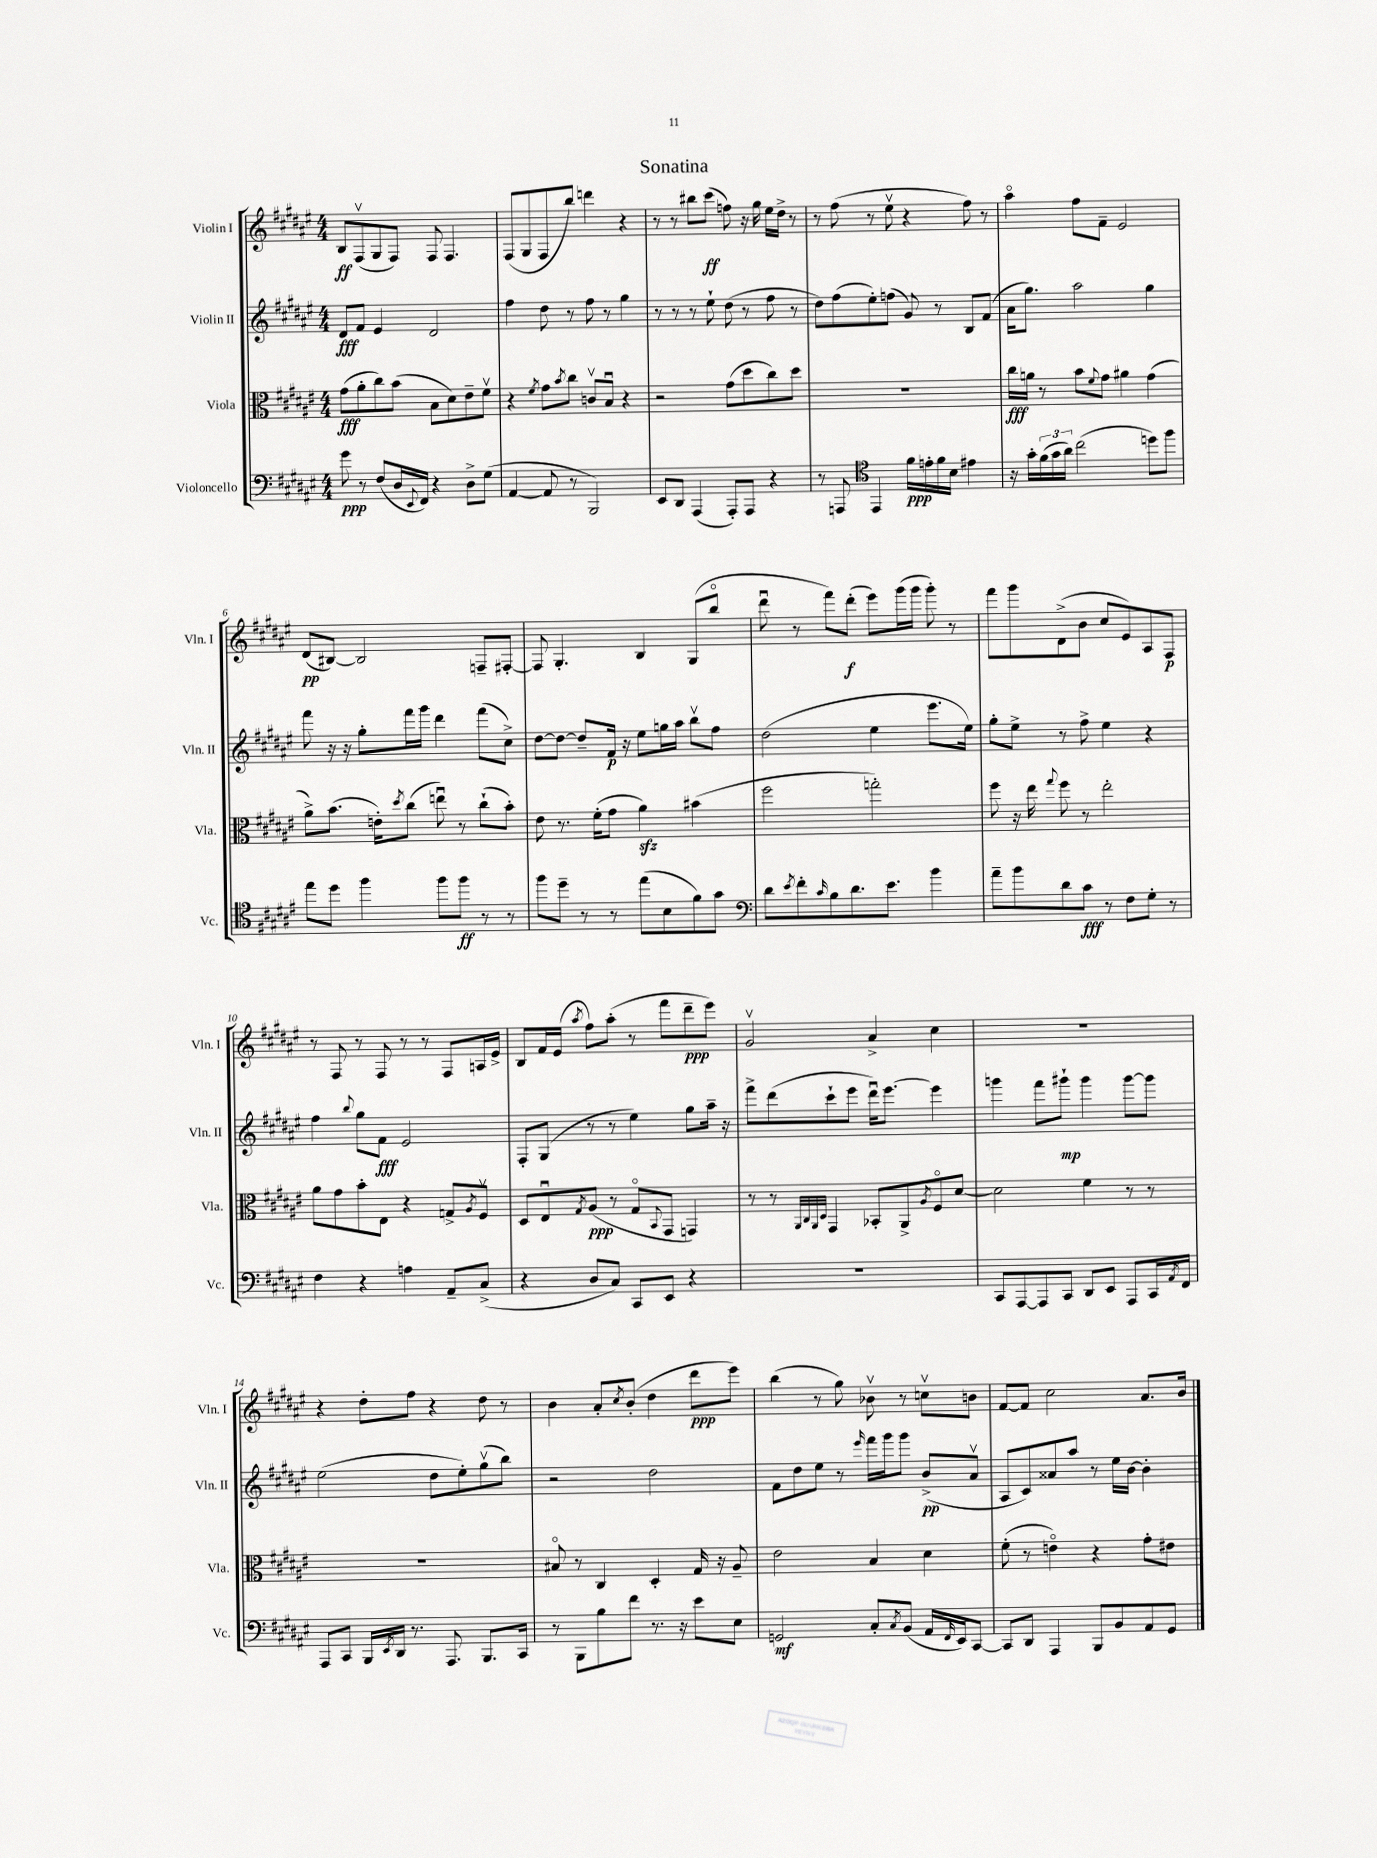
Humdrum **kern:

**kern	**dynam	**kern	**dynam	**kern	**dynam	**kern	**dynam
*part4	*part4	*part3	*part3	*part2	*part2	*part1	*part1
*staff4	*staff4	*staff3	*staff3	*staff2	*staff2	*staff1	*staff1
*I"Violoncello	*	*I"Viola	*	*I"Violin II	*	*I"Violin I	*
*I'Vc.	*	*I'Vla.	*	*I'Vln. II	*	*I'Vln. I	*
*clefF4	*	*clefC3	*	*clefG2	*	*clefG2	*
*k[f#c#g#d#a#e#]	*	*k[f#c#g#d#a#e#]	*	*k[f#c#g#d#a#e#]	*	*k[f#c#g#d#a#e#]	*
*M4/4	*	*M4/4	*	*M4/4	*	*M4/4	*
=1	=1	=1	=1	=1	=1	=1	=1
8g#\	ppp	(8g#\L	fff	8d#/L	fff	8B/L	ff
8r	.	8a#'\	.	8f#/J	.	(8F#v/	.
(8F#/L	.	8cc#\)	.	4e#/	.	8G#/	.
16D#/L	.	(8b\J	.	.	.	8F#/J)	.
8qqEE#/	.	.	.	.	.	.	.
16FF#/JJ)	.	.	.	.	.	.	.
4r	.	8B\L	.	2d#/	.	8F#/	.
.	.	8d#\)	.	.	.	4.F#/	.
8D#^\L	.	8e#~\	.	.	.	.	.
(8G#\J	.	8f#v\J	.	.	.	.	.
=2	=2	=2	=2	=2	=2	=2	=2
[4AA#/	.	4r	.	4ff#\	.	(8F#/L	.
.	.	.	.	.	.	8G#/	.
.	.	8qf#/	.	.	.	.	.
8AA#/]	.	8g#\L	.	8dd#\	.	8F#/	.
.	.	8qb/	.	.	.	.	.
8r	.	8cc#\J	.	8r	.	8bb/J)	.
2BBB/)	.	8cnv/L	.	8ff#\	.	4dddn\	.
.	.	8Bu/J	.	8r	.	.	.
.	.	4r	.	4gg#\	.	4r	.
=3	=3	=3	=3	=3	=3	=3	=3
8EE#/L	.	2r	.	8r	.	8r	.
8DD#/J	.	.	.	8r	.	8r	.
(4AAA#/	.	.	.	8r	.	8bb#X\L	.
.	.	.	.	8ee#`\	.	(8ccc#\J	ff
8AAA#'/L)	.	(8g#\L	.	(8dd#\	.	8ffn\)	.
8AAA#/J	.	8dd#\	.	8r	.	16r	.
.	.	.	.	.	.	16gg#\	.
4r	.	8cc#\)	.	8ff#\	.	16ee#\LL	.
.	.	.	.	.	.	16dd#^\JJ	.
.	.	8dd#\J	.	8r	.	8r	.
=4	=4	=4	=4	=4	=4	=4	=4
8r	.	1r	.	8dd#\L)	.	8r	.
8AAAn/	.	.	.	(8ff#\	.	(8ff#\	.
*clefC4	*	*	*	*	*	*	*
4EE#/	.	.	.	8ee#'\)	.	8r	.
.	.	.	.	(8ffn\J	.	8ee#v\	.
16f#\LL	ppp	.	.	8g#/)	.	4r	.
16en'\	.	.	.	.	.	.	.
16f#\	.	.	.	8r	.	.	.
16B\JJ	.	.	.	.	.	.	.
4e#X\	.	.	.	8B/L	.	8ff#\)	.
.	.	.	.	(8f#/J	.	8r	.
=5	=5	=5	=5	=5	=5	=5	=5
16r	.	16cc#\LL	fff	16a#\KL	.	4aa#\	.
16g#'\LL	.	16an\JJ	.	8.gg#\J)	.	.	.
(24f#\	.	8r	.	.	.	.	.
24g#\	.	.	.	.	.	.	.
24a#\JJ)	.	.	.	.	.	.	.
(2cc#\	.	8b\L	.	2aa#\	.	8ff#\L	.
.	.	8qqf#/	.	.	.	.	.
.	.	8g#\J	.	.	.	8f#~\J	.
.	.	4a#X\	.	.	.	2e#/	.
8ddn\L)	.	(4g#\	.	4gg#\	.	.	.
8ff#\J	.	.	.	.	.	.	.
!!LO:LB:g=z
=6	=6	=6	=6	=6	=6	=6	=6
8ee#\L	.	8a#^\L)	.	8fff#\	.	(8d#/L	pp
8dd#\J	.	(8.b\J	.	16r	.	[8B#X/J)	.
.	.	.	.	16r	.	.	.
4ff#\	.	.	.	8gg#'\L	.	2B#/]	.
.	.	16en'\KL)	.	.	.	.	.
.	.	8qdd#/	.	.	.	.	.
.	.	(8cc#\J	.	16fff#\L	.	.	.
.	.	.	.	16ggg#\JJ	.	.	.
8ff#\L	.	8eenu\)	.	4ddd#\	.	.	.
8ff#\J	ff	8r	.	.	.	.	.
8r	.	(8cc#`\L	.	(8fff#\L	.	8Fn~/L	.
8r	.	8b'\J)	.	8cc#^\J)	.	[8F#X'/J	.
=7	=7	=7	=7	=7	=7	=7	=7
8ff#\L	.	8e#\	.	[8dd#\L	.	8F#/]	.
8dd#~\J	.	8.r	.	8dd#\J_	.	4.G#'/	.
8r	.	.	.	8dd#~/L]	.	.	.
.	.	(16f#'\KL	.	.	.	.	.
8r	.	8g#\J	.	16f#/Jk	p	.	.
.	.	.	.	16r	.	.	.
(8ee#\L	.	4a#zz\)	.	8ee#\L	.	4B/	.
8B\	.	.	.	16ggn\L	.	.	.
.	.	.	.	16aa#\JJ	.	.	.
8f#\)	.	(4b#X\	.	8bbv\L	.	(8G#/L	.
8g#\J	.	.	.	8ff#\J	.	8bb/J	.
=8	=8	=8	=8	=8	=8	=8	=8
*clefF4	*	*	*	*	*	*	*
8d#\L	.	2ff#\	.	(2dd#\	.	8ddd#u\	.
8qe#/	.	.	.	.	.	.	.
8f#'\	.	.	.	.	.	8r	.
16qqc#/	.	.	.	.	.	.	.
8B\	.	.	.	.	.	8fff#\L)	.
8.d#\	.	.	.	.	.	(8ddd#'\J	f
.	.	2ggn'\)	.	4ee#\	.	8eee#\L)	.
8.e#\J	.	.	.	.	.	.	.
.	.	.	.	.	.	(16ggg#\L	.
.	.	.	.	.	.	16ggg#\JJ	.
4b\	.	.	.	8.eee#\L	.	8ggg#'\)	.
.	.	.	.	.	.	8r	.
.	.	.	.	16ee#\Jk)	.	.	.
=9	=9	=9	=9	=9	=9	=9	=9
8a#~\L	.	8ff#\	.	8gg#'\L	.	8fff#\L	.
8b\	.	16r	.	8ee#^\J	.	8ggg#\	.
.	.	16ee#\	.	.	.	.	.
.	.	8qqgg#/	.	.	.	.	.
8d#\	.	8ff#\	.	8r	.	(8d#^\	.
8c#\J	fff	8r	.	8ff#^\	.	8b\J	.
8r	.	2ee#'\	.	4ee#\	.	8cc#/L	.
8F#\L	.	.	.	.	.	8e#/)	.
8G#'\J	.	.	.	4r	.	8A#/	.
8r	.	.	.	.	.	8F#/J	p
!!LO:LB:g=z
=10	=10	=10	=10	=10	=10	=10	=10
4F#\	.	8a#\L	.	4ff#\	.	8r	.
.	.	8g#\	.	.	.	8F#/	.
.	.	.	.	8qqbb/	.	.	.
4r	.	8b'\	.	8gg#\L	.	8r	.
.	.	8E#\J	.	8f#\J	fff	8F#/	.
4An\	.	4r	.	2e#/	.	8r	.
.	.	.	.	.	.	8r	.
8AA#~/L	.	8Gn^/L	.	.	.	8F#/L	.
.	.	8qA#/	.	.	.	.	.
(8C#^/J	.	8F#v/J	.	.	.	16An/L	.
.	.	.	.	.	.	16e#^/JJ	.
=11	=11	=11	=11	=11	=11	=11	=11
4r	.	8D#/L	.	8F#'/L	.	8B/L	.
.	.	8E#u/	.	(8G#/J	.	16f#/L	.
.	.	.	.	.	.	(16e#/JJ	.
.	.	8qG#/	.	.	.	8qaa#/	.
8D#/L	.	(8A#/J	ppp	8r	.	8ff#\L)	.
8C#/J)	.	8r	.	8r	.	(8aa#'\J	.
8CC#/L	.	8G#/L	.	4ee#\)	.	8r	.
.	.	8qqBB/	.	.	.	.	.
8EE#/J	.	8GG#/J	.	.	.	8fff#\L	.
4r	.	4GGn/)	.	8gg#\L	.	8ddd#~\	ppp
.	.	.	.	16aa#~\Jk	.	8eee#\J)	.
.	.	.	.	16r	.	.	.
=12	=12	=12	=12	=12	=12	=12	=12
1r	.	8r	.	8fff#^\L	.	2g#v/	.
.	.	8r	.	(8ddd#\	.	.	.
.	.	32qqAA#/LLL	.	.	.	.	.
.	.	32qqC#/	.	.	.	.	.
.	.	32qqAA#/	.	.	.	.	.
.	.	32qqD#/JJJ	.	.	.	.	.
.	.	4GG#/	.	8ccc#`\	.	.	.
.	.	.	.	8eee#\J	.	.	.
.	.	8BB-X'/L	.	16ddd#u\KL)	.	4a#^/	.
.	.	.	.	[8.eee#\J	.	.	.
.	.	8AA#^/	.	.	.	.	.
.	.	8qA#/	.	.	.	.	.
.	.	8F#/	.	4eee#\]	.	4cc#\	.
.	.	[8d#/J	.	.	.	.	.
=13	=13	=13	=13	=13	=13	=13	=13
8CC#/L	.	2d#\]	.	4gggn\	.	1r	.
[8AAA#/	.	.	.	.	.	.	.
8AAA#/]	.	.	.	8fff#\L	.	.	.
8CC#/J	.	.	.	8ggg#X`\J	mp	.	.
8DD#/L	.	4f#\	.	4ggg#\	.	.	.
8EE#/J	.	.	.	.	.	.	.
8AAA#/L	.	8r	.	[8ggg#\L	.	.	.
16CC#/L	.	8r	.	8ggg#\J]	.	.	.
8qAA#/	.	.	.	.	.	.	.
16FF#/JJ	.	.	.	.	.	.	.
!!LO:LB:g=z
=14	=14	=14	=14	=14	=14	=14	=14
8AAA#/L	.	1r	.	(2ee#\	.	4r	.
8CC#/J	.	.	.	.	.	.	.
16BBB/LL	.	.	.	.	.	8dd#'\L	.
8qEE#/	.	.	.	.	.	.	.
16DD#/JJ	.	.	.	.	.	.	.
8.r	.	.	.	.	.	8ff#\J	.
.	.	.	.	8dd#\L	.	4r	.
8.AAA#/	.	.	.	.	.	.	.
.	.	.	.	8ee#'\)	.	.	.
8.BBB/L	.	.	.	(8gg#v\	.	8dd#\	.
.	.	.	.	8bb\J)	.	8r	.
16CC#/Jk	.	.	.	.	.	.	.
=15	=15	=15	=15	=15	=15	=15	=15
8r	.	8B#X/	.	2r	.	4b\	.
8BBB\L	.	8r	.	.	.	.	.
8B\	.	4C#/	.	.	.	8a#'/L	.
.	.	.	.	.	.	8qcc#/	.
8f#\J	.	.	.	.	.	(8b'/J	.
8.r	.	4D#'/	.	2dd#\	.	4dd#\	.
16r	.	.	.	.	.	.	.
8e#\L	.	16G#/	.	.	.	8ddd#\L	ppp
.	.	16r	.	.	.	.	.
8E#\J	.	8A#~/	.	.	.	8eee#\J)	.
=16	=16	=16	=16	=16	=16	=16	=16
2GGn/	mf	2e#\	.	8f#\L	.	(4bb\	.
.	.	.	.	8dd#\	.	.	.
.	.	.	.	8ee#\J	.	8r	.
.	.	.	.	8r	.	8gg#\)	.
.	.	.	.	16qqeee#/	.	.	.
8C#'/L	.	4B/	.	16fff#\LL	.	8b-Xv\	.
.	.	.	.	16ggg#\J	.	.	.
8qC#/	.	.	.	.	.	.	.
(8BB/J	.	.	.	8ggg#\J	.	8r	.
16AA#/LL	.	4d#\	.	(8b^/L	pp	8ccnv\L	.
16qqFF#/	.	.	.	.	.	.	.
16EE#/J)	.	.	.	.	.	.	.
[8CC#/J	.	.	.	8a#v/J	.	8bn\J	.
=17	=17	=17	=17	=17	=17	=17	=17
8CC#/L]	.	(8f#'\	.	8A#/L	.	[8f#/L	.
8DD#/J	.	8r	.	8c#/)	.	8f#/J]	.
4AAA#/	.	4en\)	.	8a##X/	.	2cc#\	.
.	.	.	.	8aa#/J	.	.	.
8BBB/L	.	4r	.	8r	.	.	.
8BB/	.	.	.	16ee#\LL	.	.	.
.	.	.	.	[16b\JJ	.	.	.
8AA#/	.	8g#'\L	.	4b'\]	.	8.a#/L	.
8GG#/J	.	8e#X\J	.	.	.	.	.
.	.	.	.	.	.	16b/Jk	.
==	==	==	==	==	==	==	==
*-	*-	*-	*-	*-	*-	*-	*-
